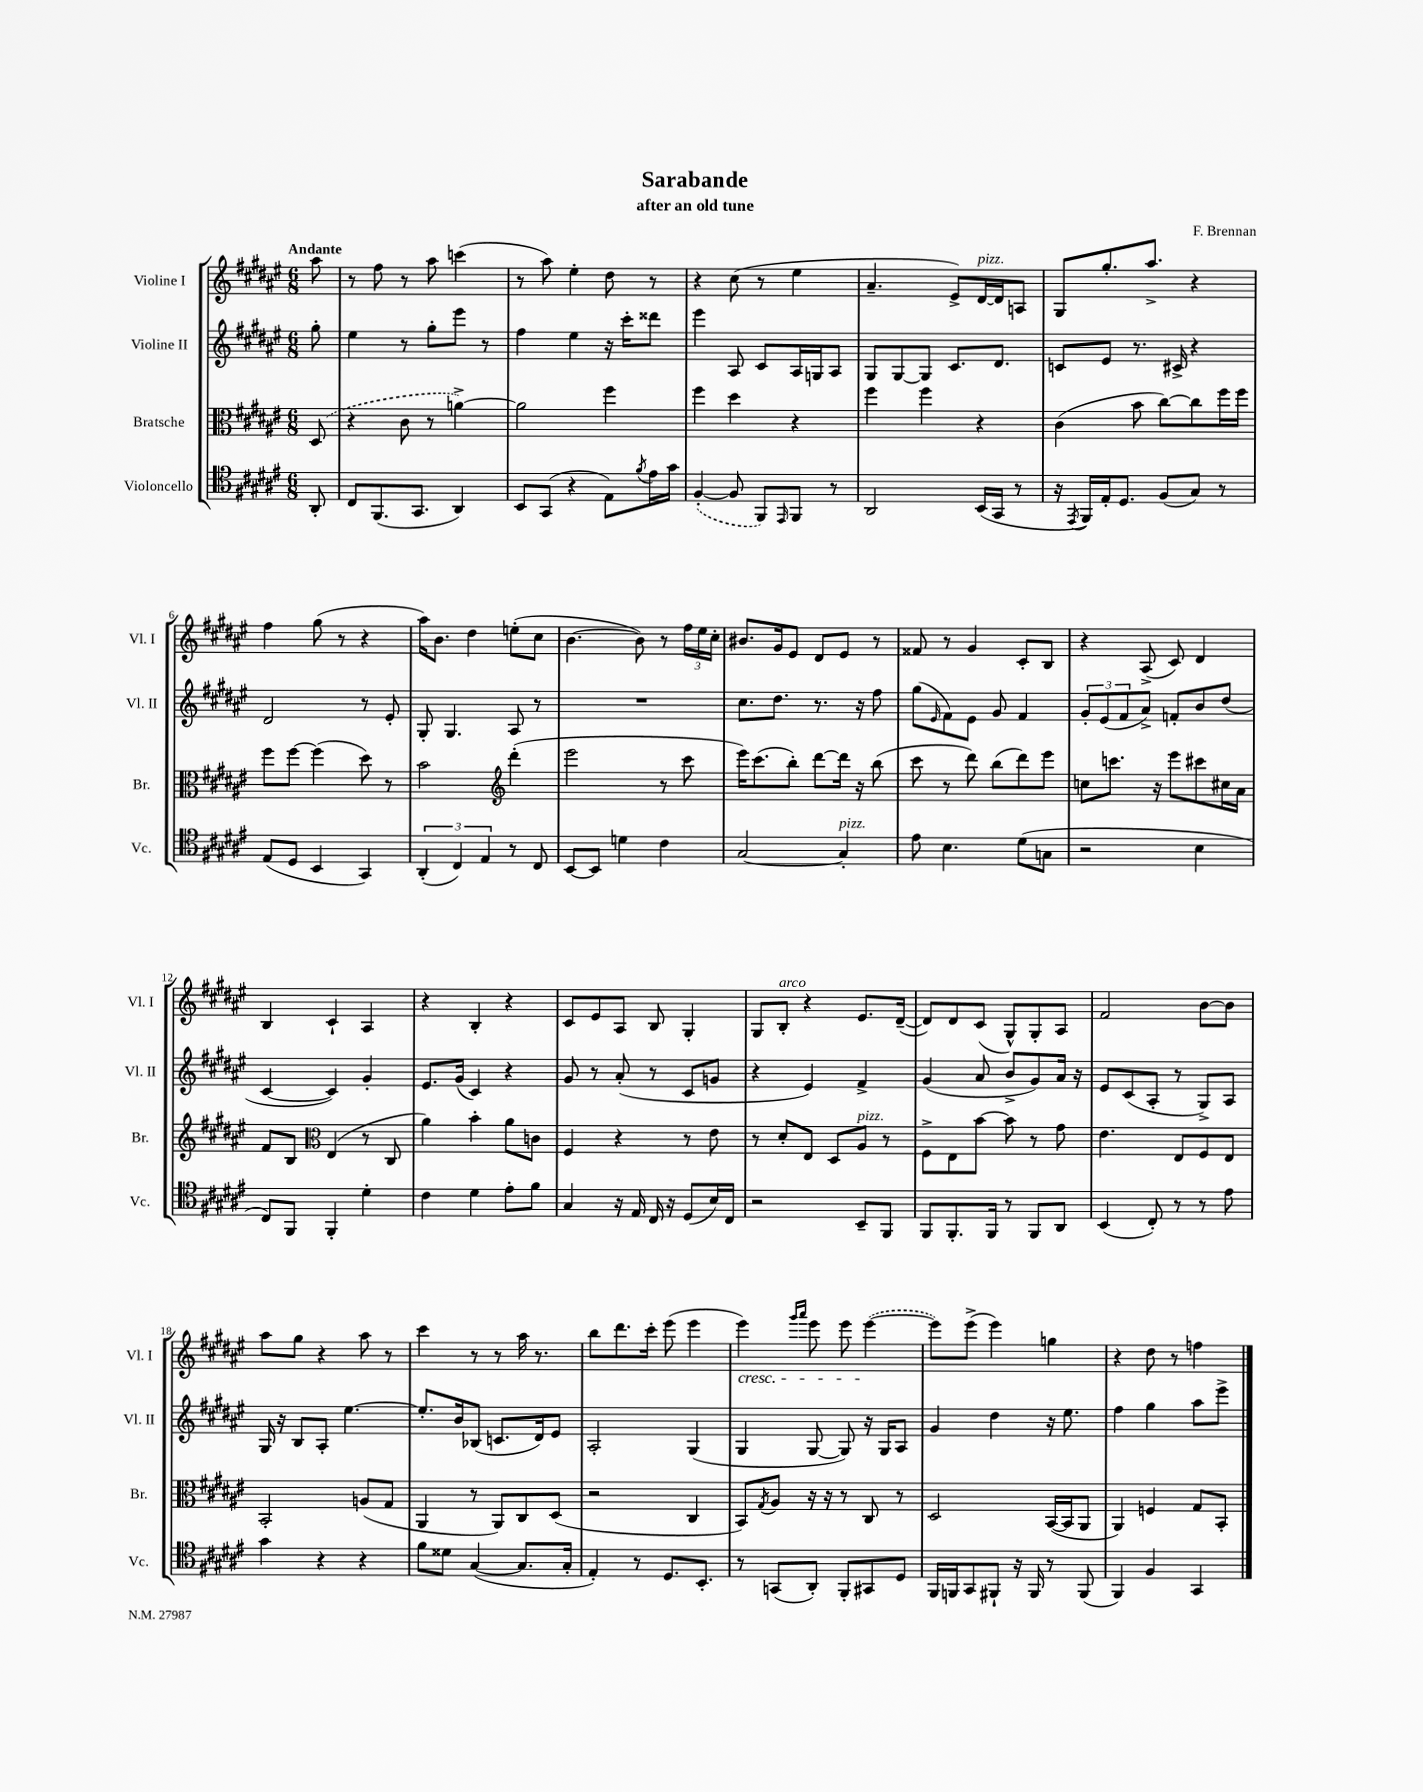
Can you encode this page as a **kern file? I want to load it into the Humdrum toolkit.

**kern	**kern	**kern	**kern
*staff4	*staff3	*staff2	*staff1
*clefC4	*clefC3	*clefG2	*clefG2
*k[f#c#g#d#a#e#]	*k[f#c#g#d#a#e#]	*k[f#c#g#d#a#e#]	*k[f#c#g#d#a#e#]
*M6/8	*M6/8	*M6/8	*M6/8
8AA#'	(8D#	8gg#'	8aa#
=	=	=	=
8C#	4r	4ee#	8r
(8.FF#	.	.	8ff#
.	8c#	8r	8r
8.GG#	.	.	.
.	8r	8gg#'	8aa#
4AA#)	[4a^)	8eee#	(4ccc
.	.	8r	.
=	=	=	=
8BB	2a]	4ff#	8r
(8GG#	.	.	8aa#)
4r	.	4ee#	4ee#'
8E#)	4ff#	16r	8dd#
.	.	16ccc#'	.
8qf#	.	.	.
16e#	.	8ddd##	8r
16g#	.	.	.
=	=	=	=
([4F#'	4ff#	4eee#	4r
8F#]	4dd#	8A#	(8cc#
8FF#)	.	8c#	8r
16qqEE#	.	.	.
8FF#	4r	16A#	4ee#
.	.	16G	.
8r	.	8A#	.
=	=	=	=
2AA#	4ff#	8G#	4.a#~
.	.	[8G#	.
.	4ff#	8G#]	.
.	.	8.c#	8e#^)
(16BB	4r	.	[16d#
16GG#	.	8.d#	16d#]
8r	.	.	8A
=	=	=	=
16r	(4c#	8c	8G#
8qEE#	.	.	.
16FF#)	.	.	.
16E#'	.	8e#	8.gg#'
8.D#	.	.	.
.	8b	8.r	.
.	.	.	8.aa#^
(8F#	[8cc#)	.	.
.	.	16c#^	.
8G#)	8cc#]	4r	4r
8r	16ff#	.	.
.	16ff#	.	.
=	=	=	=
(8E#	8ff#	2d#	4ff#
8D#	[8ff#	.	.
4BB	(4ff#]	.	(8gg#
.	.	.	8r
4GG#)	8dd#)	8r	4r
.	8r	8e#'	.
=	=	=	=
(6AA#'	2b	8G#'	16aa#)
.	.	.	8.b
.	.	4.G#	.
6C#)	.	.	.
.	.	.	4dd#
6E#	.	.	.
*	*clefG2	*	*
8r	(4ddd#'	8A#	(8ee'
8C#	.	8r	8cc#
=	=	=	=
[8BB	2eee#	2.r	[4.b
8BB]	.	.	.
4d	.	.	.
.	.	.	8b])
4c#	8r	.	8r
.	8ccc#	.	24ff#
.	.	.	24ee#
.	.	.	24cc#'
=	=	=	=
[2G#	16eee#)	8.cc#	8.b#
.	(8.ccc#	.	.
.	.	8.dd#	16g#
.	8bb')	.	8e#
.	[8ddd#	8.r	8d#
4G#']	16ddd#]	.	8e#
.	16r	16r	.
.	(8bb	8ff#	8r
=	=	=	=
8e#	8ccc#	(8gg#	8f##
.	.	16qqe#	.
4.B	8r	8f#)	8r
.	8ddd#)	8e#	4g#
.	(8bb	8g#	.
(8d#	8ddd#)	4f#	8c#'
8G	8eee#	.	8B
=	=	=	=
2r	8cc	12g#'	4r
.	.	(12e#	.
.	8.ccc	.	.
.	.	12f#	.
.	.	8a#^)	(8A#^
.	16r	.	.
.	8eee#	8f'	8c#)
4B	8ccc#	8b	4d#
.	16cc#	(8dd#	.
.	16a#	.	.
=	=	=	=
8C#)	8f#	[4c#	4B
8FF#	8B	.	.
*	*clefC3	*	*
4FF#'	(4E#	4c#])	4c#`
4d#'	8r	4g#'	4A#
.	8C#	.	.
=	=	=	=
4c#	4a#)	8.e#	4r
.	.	(16g#	.
4d#	4b'	4c#)	4B'
8e#'	8a#	4r	4r
8f#	8c	.	.
=	=	=	=
4G#	4F#	8g#	8c#
.	.	8r	8e#
16r	4r	(8a#'	8A#
16E#	.	.	.
16C#	.	8r	8B
16r	.	.	.
(8D#	8r	8c#	4G#'
16B)	8e#	8g	.
16C#	.	.	.
=	=	=	=
2r	8r	4r	8G#
.	8d#'	.	8B'
.	8E#	4e#)	4r
.	8D#	.	.
8BB~	8A#	4f#^	8.e#
8FF#	8r	.	.
.	.	.	([16d#~
=	=	=	=
8FF#	8F#^	(4g#	8d#])
8.FF#'	8E#	.	8d#
.	[8b	8a#	(8c#
16FF#	.	.	.
8r	8b]	8b^	8G#^^)
8FF#	8r	8g#)	8G#'
8AA#	8g#	16a#	8A#
.	.	16r	.
=	=	=	=
(4BB	4.e#	8e#	2f#
.	.	(8c#	.
8C#')	.	8A#'	.
8r	8E#	8r	.
8r	8F#	8G#^)	[8b
8e#	8E#	8A#	8b]
=	=	=	=
4g#	2BB'	16G#	8aa#
.	.	16r	.
.	.	8B	8gg#
4r	.	8A#'	4r
.	.	[4.ee#	.
4r	(8A	.	8aa#
.	8G#	.	8r
=	=	=	=
8f#	4AA#	8.ee#']	4ccc#
8d##	.	.	.
.	.	16b	.
([4G#	8r	(8B-	8r
.	8AA#)	8.c	8r
8.G#]	8C#	.	16aa#
.	.	16d#)	8.r
.	(8D#	8e#	.
16G#'	.	.	.
=	=	=	=
4E#')	2r	2A#'	8bb
.	.	.	8.ddd#
8r	.	.	.
.	.	.	16ccc#'
8.D#	.	.	(8eee#
.	4C#	(4G#	4eee#
8.BB'	.	.	.
=	=	=	=
8r	8BB)	4G#	4eee#)
.	8qG#	.	.
(8GG	8A#	.	.
.	.	.	16qqggg#
.	.	.	16qqaaa#
8AA#')	16r	[8G#	8eee#
.	16r	.	.
8FF#'	8r	8G#])	8eee#
8GG#	8C#	16r	([4eee#
.	.	16G#	.
8D#	8r	8A#	.
=	=	=	=
16FF#	2D#	4g#	8eee#])
16FF	.	.	.
8GG#	.	.	(8eee#^
8FF#`	.	4dd#	4eee#)
16r	.	.	.
16FF#	.	.	.
8r	([16BB	16r	4gg
.	16BB]	8.ee#	.
(8FF#	8AA#	.	.
=	=	=	=
4FF#)	4AA#)	4ff#	4r
4F#	4F	4gg#	8dd#
.	.	.	8r
4GG#	8G#	8aa#	4ff
.	8BB'	8eee#^	.
==	==	==	==
*-	*-	*-	*-
